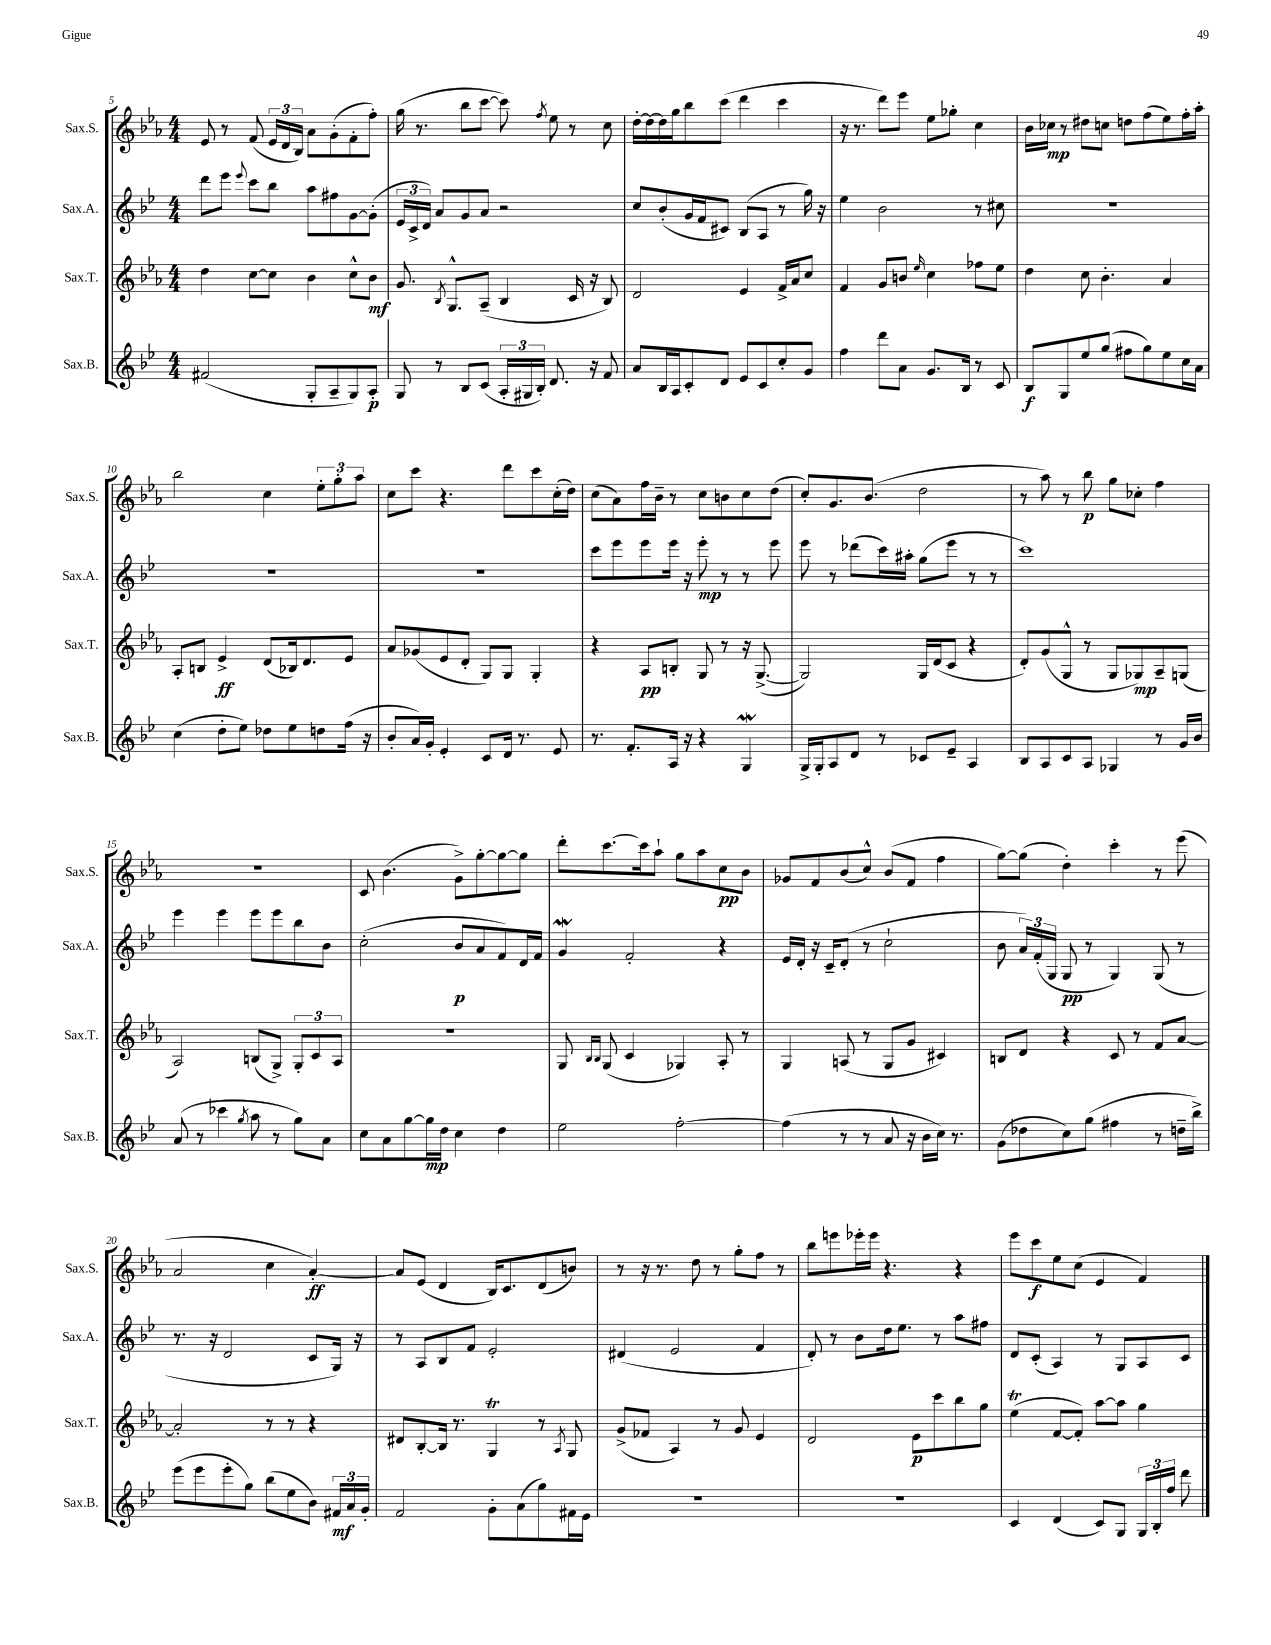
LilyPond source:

<<
\new StaffGroup <<
\new Staff = "s0" \with { instrumentName = "Sax.S." shortInstrumentName = "Sax.S." } {
    \clef treble \key ees \major \numericTimeSignature \time 4/4
    \autoBeamOff ees'8 r8 f'8( \tuplet 3/2 { ees'16[ d'16 bes16]) } aes'8[ g'8-.( f'8-. f''8]-.) |
    g''16( r8. bes''8[ c'''8]~ c'''8) \acciaccatura { f''8 } ees''8 r8 c''8 |
    d''16[~-. d''16~ d''16 g''16 bes''8 c'''8]( d'''4 c'''4 |
    r16 r8. d'''8[) ees'''8] ees''8[ ges''8]-. c''4 |
    bes'16[ ces''16]\mp r8 dis''8[ c''8] d''8[ f''8( ees''8) f''16-. aes''16]-. |
    bes''2 c''4 \tuplet 3/2 { ees''8[-. g''8-. aes''8] } |
    c''8[ c'''8] r4. d'''8[ c'''8 c''16-.( d''16]) |
    c''8[( aes'8) f''16 bes'16]-- r8 c''8[ b'8 c''8 d''8]( |
    c''8[-.) g'8. bes'8.]( d''2 |
    r8 aes''8) r8 bes''8\p g''8[ ces''8]-. f''4 |
    r1 |
    c'8 bes'4.( g'8[->) g''8~-. g''8~ g''8] |
    d'''8[-. c'''8.~ c'''16 aes''8]-! g''8[ aes''8 c''8\pp bes'8] |
    ges'8[ f'8 bes'8( c''8]-^) bes'8[( f'8] f''4 |
    g''8[~) g''8]( d''4-.) c'''4-. r8 ees'''8( |
    aes'2 c''4 aes'4~-.\ff) |
    aes'8[ ees'8]( d'4 bes16[) c'8. d'8( b'8]) |
    r8 r16 r8. d''8 r8 g''8[-. f''8] r8 |
    bes''8[ e'''8 ees'''16-. ees'''16] r4. r4 |
    ees'''8[ c'''8\f ees''8 c''8]( ees'4 f'4) \bar "|." |
}
\new Staff = "s1" \with { instrumentName = "Sax.A." shortInstrumentName = "Sax.A." } {
    \clef treble \key bes \major \numericTimeSignature \time 4/4
    \autoBeamOff d'''8[ ees'''8] \appoggiatura { ees'''8 } c'''8[ bes''8] a''8[ fis''8 g'8~ g'8]-.( |
    \tuplet 3/2 { ees'16[ c'16-> d'16]) } a'8[ g'8 a'8] r2 |
    c''8[ bes'8-.( g'16 f'16 cis'8]) bes8[( a8] r8 g''16) r16 |
    ees''4 bes'2 r8 cis''8 |
    R1 |
    R1 |
    R1 |
    c'''8[ ees'''8 ees'''8 ees'''16] r16 ees'''8-.\mp r8 r8 ees'''8 |
    ees'''8 r8 des'''8[( c'''16) ais''16]-. g''8[( ees'''8] r8 r8 |
    c'''1) |
    ees'''4 ees'''4 ees'''8[ ees'''8 bes''8 bes'8] |
    c''2-.( bes'8[\p a'8 f'8) d'16 f'16] |
    g'4\mordent f'2-. r4 |
    ees'16[ d'16]-. r16 c'16[-- d'8]-.( r8 c''2-! |
    bes'8 \tuplet 3/2 { a'16[) f'16-.( g16] } g8\pp r8 g4) g8( r8 |
    r8. r16 d'2 c'8[ g16]) r16 |
    r8 a8[ bes8 f'8] ees'2-. |
    dis'4( ees'2 f'4 |
    d'8-.) r8 bes'8[ d''16 ees''8.] r8 a''8[ fis''8] |
    d'8[ c'8]-.( a4) r8 g8[ a8 c'8] \bar "|." |
}
\new Staff = "s2" \with { instrumentName = "Sax.T." shortInstrumentName = "Sax.T." } {
    \clef treble \key ees \major \numericTimeSignature \time 4/4
    \autoBeamOff d''4 c''8[~ c''8] bes'4 c''8[-^ bes'8]\mf |
    g'8. \acciaccatura { bes8 } g8.[-^ aes8]--( bes4 c'16 r16 bes8) |
    d'2 ees'4 f'16[-> aes'16 c''8] |
    f'4 g'8[ b'8] \grace { ees''16 } c''4 fes''8[ ees''8] |
    d''4 c''8 bes'4.-. aes'4 |
    aes8[-. b8] ees'4->\ff d'8[( bes16) d'8. ees'8] |
    aes'8[ ges'8( ees'8 d'8]-. g8[) g8] g4-. |
    r4 aes8[\pp b8]-. g8 r8 r16 g8.~->( |
    g2) g16[ d'16( c'8] r4 |
    d'8[-.) g'8( g8]-^ r8 g8[ ges8\mp) aes8-- g8]( |
    aes2) b8[( g8]->) \tuplet 3/2 { g8[-. c'8 aes8] } |
    R1 |
    g8 \grace { bes16[ bes16] } g8( c'4 ges4) aes8-. r8 |
    g4 a8( r8 g8[ g'8] cis'4) |
    b8[ d'8] r4 c'8 r8 f'8[ aes'8]~ |
    aes'2-. r8 r8 r4 |
    dis'8[ bes8~-. bes16] r8. g4\trill r8 \acciaccatura { aes8 } g8 |
    g'8[->( fes'8] aes4) r8 g'8 ees'4 |
    d'2 ees'8[\p c'''8 bes''8 g''8] |
    ees''4\trill( f'8[~ f'8]-.) aes''8[~ aes''8] g''4 \bar "|." |
}
\new Staff = "s3" \with { instrumentName = "Sax.B." shortInstrumentName = "Sax.B." } {
    \clef treble \key bes \major \numericTimeSignature \time 4/4
    \autoBeamOff fis'2( g8[-. a8-- g8) a8]-.\p |
    g8 r8 bes8[ c'8]( \tuplet 3/2 { a16[-. gis16 bes16]-.) } d'8. r16 f'8 |
    a'8[ bes16 a16 c'8-. d'8] ees'8[ c'8 c''8-. g'8] |
    f''4 d'''8[ a'8] g'8.[ bes16] r8 c'8 |
    bes8[\f g8 ees''8 g''8]( fis''8[ g''8) ees''8 c''16 a'16] |
    c''4( d''8[-. ees''8]) des''8[ ees''8 d''8 f''16]( r16 |
    bes'8[-. a'16) g'16]-. ees'4-. c'8[ d'16] r8. ees'8 |
    r8. f'8.[-. a16] r16 r4 g4\mordent |
    g16[-> g16-. a8 d'8] r8 ces'8[ ees'8]-- a4 |
    bes8[ a8 c'8 a8] ges4 r8 g'16[ bes'16] |
    a'8( r8 ces'''4 \acciaccatura { g''8 } a''8 r8 g''8[) a'8] |
    c''8[ a'8 g''8~ g''16\mp d''16] c''4 d''4 |
    ees''2 f''2~-. |
    f''4( r8 r8 a'8 r16 bes'16[ c''16]) r8. |
    g'8[( des''8 c''8) g''8]( fis''4 r8 d''16[-- bes''16]->) |
    ees'''8[( ees'''8 ees'''8-. g''8]) bes''8[( ees''8 bes'8]) \tuplet 3/2 { fis'16[\mf a'16 g'16]-. } |
    f'2 g'8[-. a'8( g''8) fis'16 ees'16] |
    R1 |
    R1 |
    c'4 d'4( c'8[) g8] \tuplet 3/2 { g16[ bes16-. f''16] } d'''8 \bar "|." |
}
>>
>>
\layout { \context { \Score currentBarNumber = #5 } }
